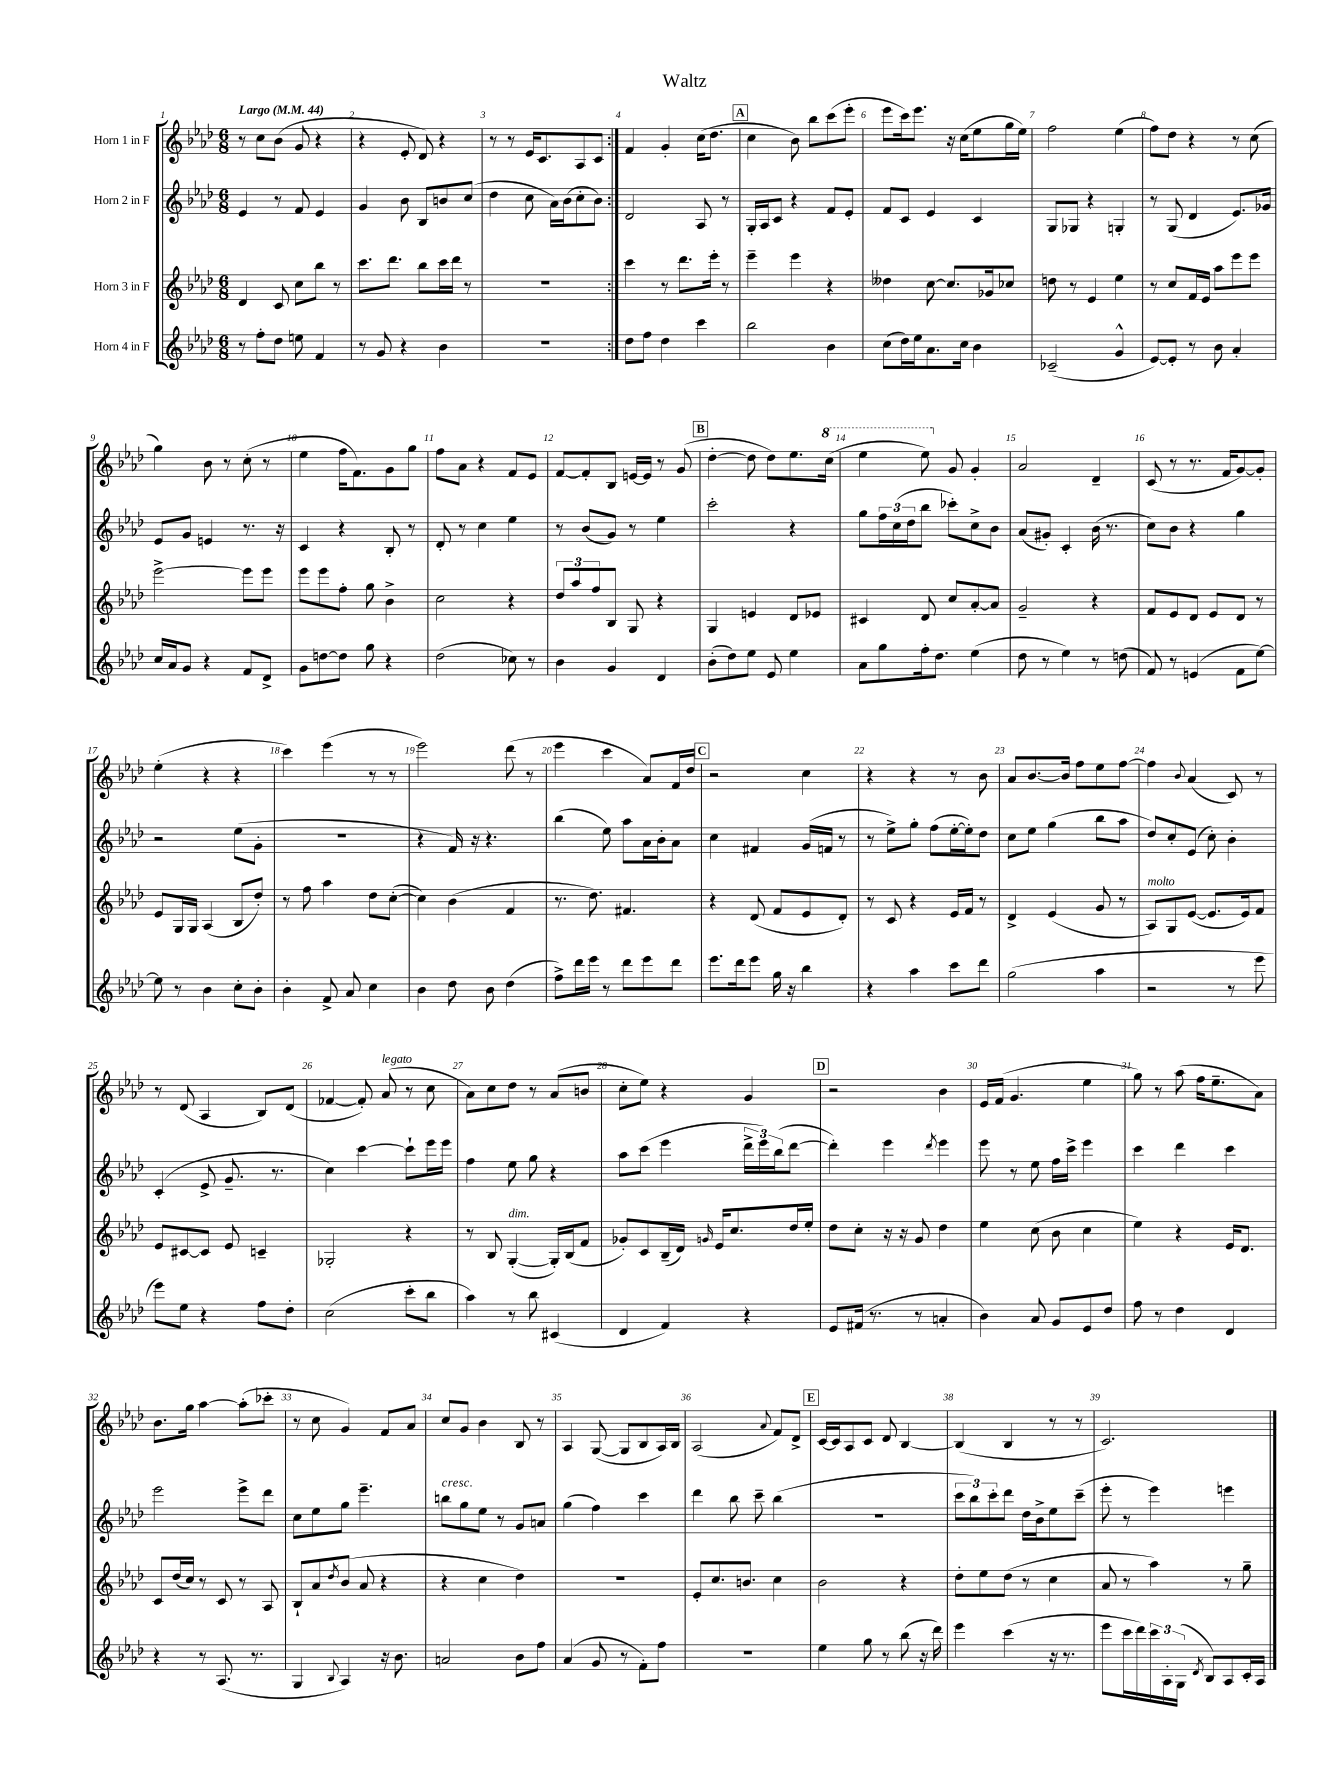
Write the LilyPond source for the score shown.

\header { title = "Waltz" }
<<
\new StaffGroup <<
\new Staff = "s0" \with { instrumentName = "Horn 1 in F" } {
    \clef treble \key aes \major \numericTimeSignature \time 6/8 \tempo "Largo" 4 = 44
    \repeat volta 2 { r8 c''8 bes'8( g'8 r4 |
    r4 ees'8-. des'8) r4 |
    r8 r8 ees'16 c'8. aes8 c'8 | }
    f'4 g'4-. c''16( des''8. |
    \mark \markup { \box "A" } c''4 bes'8) bes''8 c'''8( ees'''8-. |
    ees'''8 c'''16) ees'''8. r16 c''16( ees''8 g''16 ees''16) |
    f''2 ees''4( |
    f''8) des''8 r4 r8 c''8( |
    g''4) bes'8 r8 c''8-.( r8 |
    ees''4 f''16 f'8.) g'8 g''8 |
    f''8 aes'8 r4 f'8 ees'8 |
    f'8~ f'8-. bes8 e'16~ e'16 r8 g'8( |
    \mark \markup { \box "B" } des''4~-. des''8 des''8) ees''8. \ottava #1 c'''16( |
    ees'''4 ees'''8) \ottava #0 g'8 g'4-. |
    aes'2 des'4-- |
    c'8( r8 r8. f'16 g'8~) g'8-. |
    ees''4-.( r4 r4 |
    c'''4) ees'''4( r8 r8 |
    ees'''2) des'''8( r8 |
    ees'''4 c'''4 aes'8) f'16 des''16 |
    \mark \markup { \box "C" } r2 c''4 |
    r4 r4 r8 bes'8 |
    aes'8 bes'8.~ bes'16 f''8 ees''8 f''8~ |
    f''4 \appoggiatura { bes'8 } aes'4( c'8) r8 |
    r8 des'8( aes4 bes8) des'8( |
    fes'4~ fes'8-.) aes'8^\markup { \italic "legato" }( r8 c''8 |
    aes'8) c''8 des''8 r8 aes'8( b'8 |
    c''8-. ees''8) r4 g'4 |
    \mark \markup { \box "D" } r2 bes'4 |
    ees'16 f'16( g'4. ees''4 |
    g''8) r8 aes''8( f''16 ees''8.-- aes'8) |
    bes'8. g''16 aes''4~ aes''8-.( ces'''8-. |
    r8 c''8 g'4) f'8 aes'8 |
    c''8 g'8 bes'4 bes8 r8 |
    aes4 g8~( g8 bes8 aes16) bes16 |
    aes2( \appoggiatura { aes'8 } f'8) des'8-> |
    \mark \markup { \box "E" } c'16~ c'16 aes8 c'8 des'8 bes4~ |
    bes4( bes4 r8 r8 |
    c'2.) \bar "|." |
}
\new Staff = "s1" \with { instrumentName = "Horn 2 in F" } {
    \clef treble \key aes \major \numericTimeSignature \time 6/8
    \repeat volta 2 { ees'4 r8 f'8 ees'4 |
    g'4 bes'8 bes8 b'8 c''8( |
    des''4 c''8 aes'16) bes'16( c''8-. bes'8) | }
    des'2 aes8 r8 |
    \mark \markup { \box "A" } g16-. aes16 c'8 r4 f'8 ees'8-. |
    f'8 c'8 ees'4 c'4 |
    g8 ges8 r4 g4-. |
    r8 g8( des'4 ees'8.) ges'16 |
    ees'8 g'8 e'4 r8. r16 |
    c'4 r4 bes8-. r8 |
    des'8-. r8 c''4 ees''4 |
    r8 bes'8( g'8) r8 ees''4 |
    \mark \markup { \box "B" } c'''2-. r4 |
    g''8 \tuplet 3/2 { f''16 c''16( des''16 } bes''8 ces'''8-.) c''8-> bes'8 |
    aes'8( gis'8-.) c'4-. bes'16( r8. |
    c''8) bes'8 r4 g''4 |
    r2 ees''8( g'8-. |
    R2. |
    r4 f'16) r16 r4. |
    bes''4( ees''8) aes''8 aes'16 bes'16-. aes'8 |
    \mark \markup { \box "C" } c''4 fis'4 g'16( f'16 r8 |
    r8 ees''8->) g''8-. f''8( ees''16~-. ees''16-.) des''8 |
    c''8 ees''8 g''4( bes''8 aes''8 |
    des''8) c''8-. ees'8( c''8-.) bes'4-. |
    c'4-.( ees'8-> g'8.-- r8. |
    c''4) c'''4~ c'''8-! ees'''16 ees'''16 |
    f''4 ees''8 g''8 r4 |
    aes''8 c'''8( ees'''4 \tuplet 3/2 { des'''16-> ees'''16) bes''16( } des'''8~ |
    \mark \markup { \box "D" } des'''4-.) ees'''4 \acciaccatura { des'''8 } ees'''4 |
    ees'''8 r8 ees''8 f''16 c'''16-> ees'''4 |
    c'''4 des'''4 c'''4 |
    ees'''2 ees'''8-> des'''8 |
    c''8 ees''8 g''8 ees'''4.-- |
    b''8^\markup { \italic "cresc." } g''8 ees''8 r8 g'8 a'8 |
    g''4( f''4) c'''4 |
    des'''4 bes''8 c'''8-- bes''4( |
    \mark \markup { \box "E" } R2. |
    \tuplet 3/2 { c'''8 bes''8) c'''8-. } des'''8 des''16 bes'16-> ees''8 c'''8--( |
    ees'''8-. r8 ees'''4) e'''4 \bar "|." |
}
\new Staff = "s2" \with { instrumentName = "Horn 3 in F" } {
    \clef treble \key aes \major \numericTimeSignature \time 6/8
    \repeat volta 2 { des'4 c'8 c''8 bes''8 r8 |
    c'''8. des'''8. bes''8 c'''16 des'''16 r8 |
    R2. | }
    c'''4 r8 des'''8. ees'''16-. r8 |
    \mark \markup { \box "A" } ees'''4-- ees'''4 r4 |
    deses''4 c''8~ c''8. ges'16 ces''8 |
    d''8 r8 ees'4 ees''4 |
    r8 c''8 f'16 ees'16 aes''8 ees'''8 ees'''8 |
    ees'''2~-> ees'''8 ees'''8 |
    ees'''8 ees'''8 f''8-. g''8 bes'4-> |
    c''2 r4 |
    \tuplet 3/2 { des''8 aes''8 f''8 } bes8 g8 r4 |
    \mark \markup { \box "B" } g4 e'4 des'8 ees'8 |
    cis'4 des'8 c''8 aes'8~-. aes'8 |
    g'2-- r4 |
    f'8 ees'8 des'8 ees'8 des'8 r8 |
    ees'8 g16 g16 aes4( bes8 des''8-.) |
    r8 f''8 aes''4 des''8 c''8~-.( |
    c''4) bes'4( f'4 |
    r8. des''8.) fis'4. |
    \mark \markup { \box "C" } r4 des'8( f'8 ees'8 des'8-.) |
    r8 c'8 r4 ees'16 f'16 r8 |
    des'4-> ees'4( g'8 r8 |
    aes8^\markup { \italic "molto" }) g8 ees'8~( ees'8. ees'16) f'8 |
    ees'8 cis'8~ cis'8 ees'8 c'4-- |
    ges2-. r4 |
    r8 bes8 g4~-.^\markup { \italic "dim." }( g16-.) bes16( f'8 |
    ges'8-.) c'8 bes16--( des'16) \grace { g'16 } ees'16 c''8. des''16 ees''16-. |
    \mark \markup { \box "D" } des''8 c''8-. r16 r16 g'8 des''4 |
    ees''4 c''8( bes'8 c''4 |
    ees''4) r4 ees'16 des'8. |
    c'8 des''16( c''16) r8 c'8 r8 aes8 |
    bes8-! aes'8 \acciaccatura { des''8 } bes'8( aes'8 r4 |
    r4 c''4 des''4) |
    R2. |
    ees'8-. c''8. b'8. c''4 |
    \mark \markup { \box "E" } bes'2 r4 |
    des''8-. ees''8 des''8( r8 c''4 |
    aes'8 r8 aes''4) r8 g''8-- \bar "|." |
}
\new Staff = "s3" \with { instrumentName = "Horn 4 in F" } {
    \clef treble \key aes \major \numericTimeSignature \time 6/8
    \repeat volta 2 { r8 f''8-. des''8 e''8 f'4 |
    r8 g'8 r4 bes'4 |
    R2. | }
    des''8 f''8 des''4 c'''4 |
    \mark \markup { \box "A" } bes''2 bes'4 |
    c''8( des''16) ees''16 aes'8. c''16 bes'4 |
    ces'2--( g'4-^ |
    ees'8~) ees'8-. r8 bes'8 aes'4-. |
    c''16 aes'16 g'8 r4 f'8 des'8-> |
    g'8 d''8~ d''8 g''8 r4 |
    des''2( ces''8) r8 |
    bes'4 g'4 des'4 |
    \mark \markup { \box "B" } bes'8-.( des''8) ees''8 ees'8 ees''4 |
    aes'8 g''8 f''16-. des''8. ees''4( |
    des''8 r8 ees''4) r8 d''8( |
    f'8) r8 e'4( f'8 ees''8~) |
    ees''8 r8 bes'4 c''8-. bes'8-. |
    bes'4-. f'8-> aes'8 c''4 |
    bes'4 des''8 bes'8 des''4( |
    f''8->) des'''16 ees'''16 r8 des'''8 ees'''8 des'''8 |
    \mark \markup { \box "C" } ees'''8. des'''16 ees'''8 g''16 r16 bes''4 |
    r4 aes''4 c'''8 des'''8 |
    g''2( aes''4 |
    r2 r8 ees'''8 |
    ees'''8) ees''8 r4 f''8 des''8-. |
    c''2( c'''8-. bes''8 |
    aes''4) r8 bes''8 cis'4( |
    des'4 f'4) r4 |
    \mark \markup { \box "D" } ees'8 fis'16( r8. r8 a'4-. |
    bes'4) aes'8 g'8 ees'8 des''8 |
    f''8 r8 des''4 des'4 |
    r4 r8 aes8.( r8. |
    g4 \appoggiatura { bes8 } aes4) r16 bes'8. |
    a'2 bes'8 f''8 |
    aes'4( g'8 r8 f'8-.) f''8 |
    R2. |
    \mark \markup { \box "E" } ees''4 g''8 r8 bes''8( r16 des'''16) |
    ees'''4 c'''4( r16 r8. |
    ees'''8 c'''16 des'''16) \tuplet 3/2 { c'''16 aes16-. g16( } \acciaccatura { des'8 } bes8) aes8 c'16-. aes16 \bar "|." |
}
>>
>>
\layout { \context { \Score \override BarNumber.break-visibility = ##(#f #t #t) barNumberVisibility = #all-bar-numbers-visible } }
